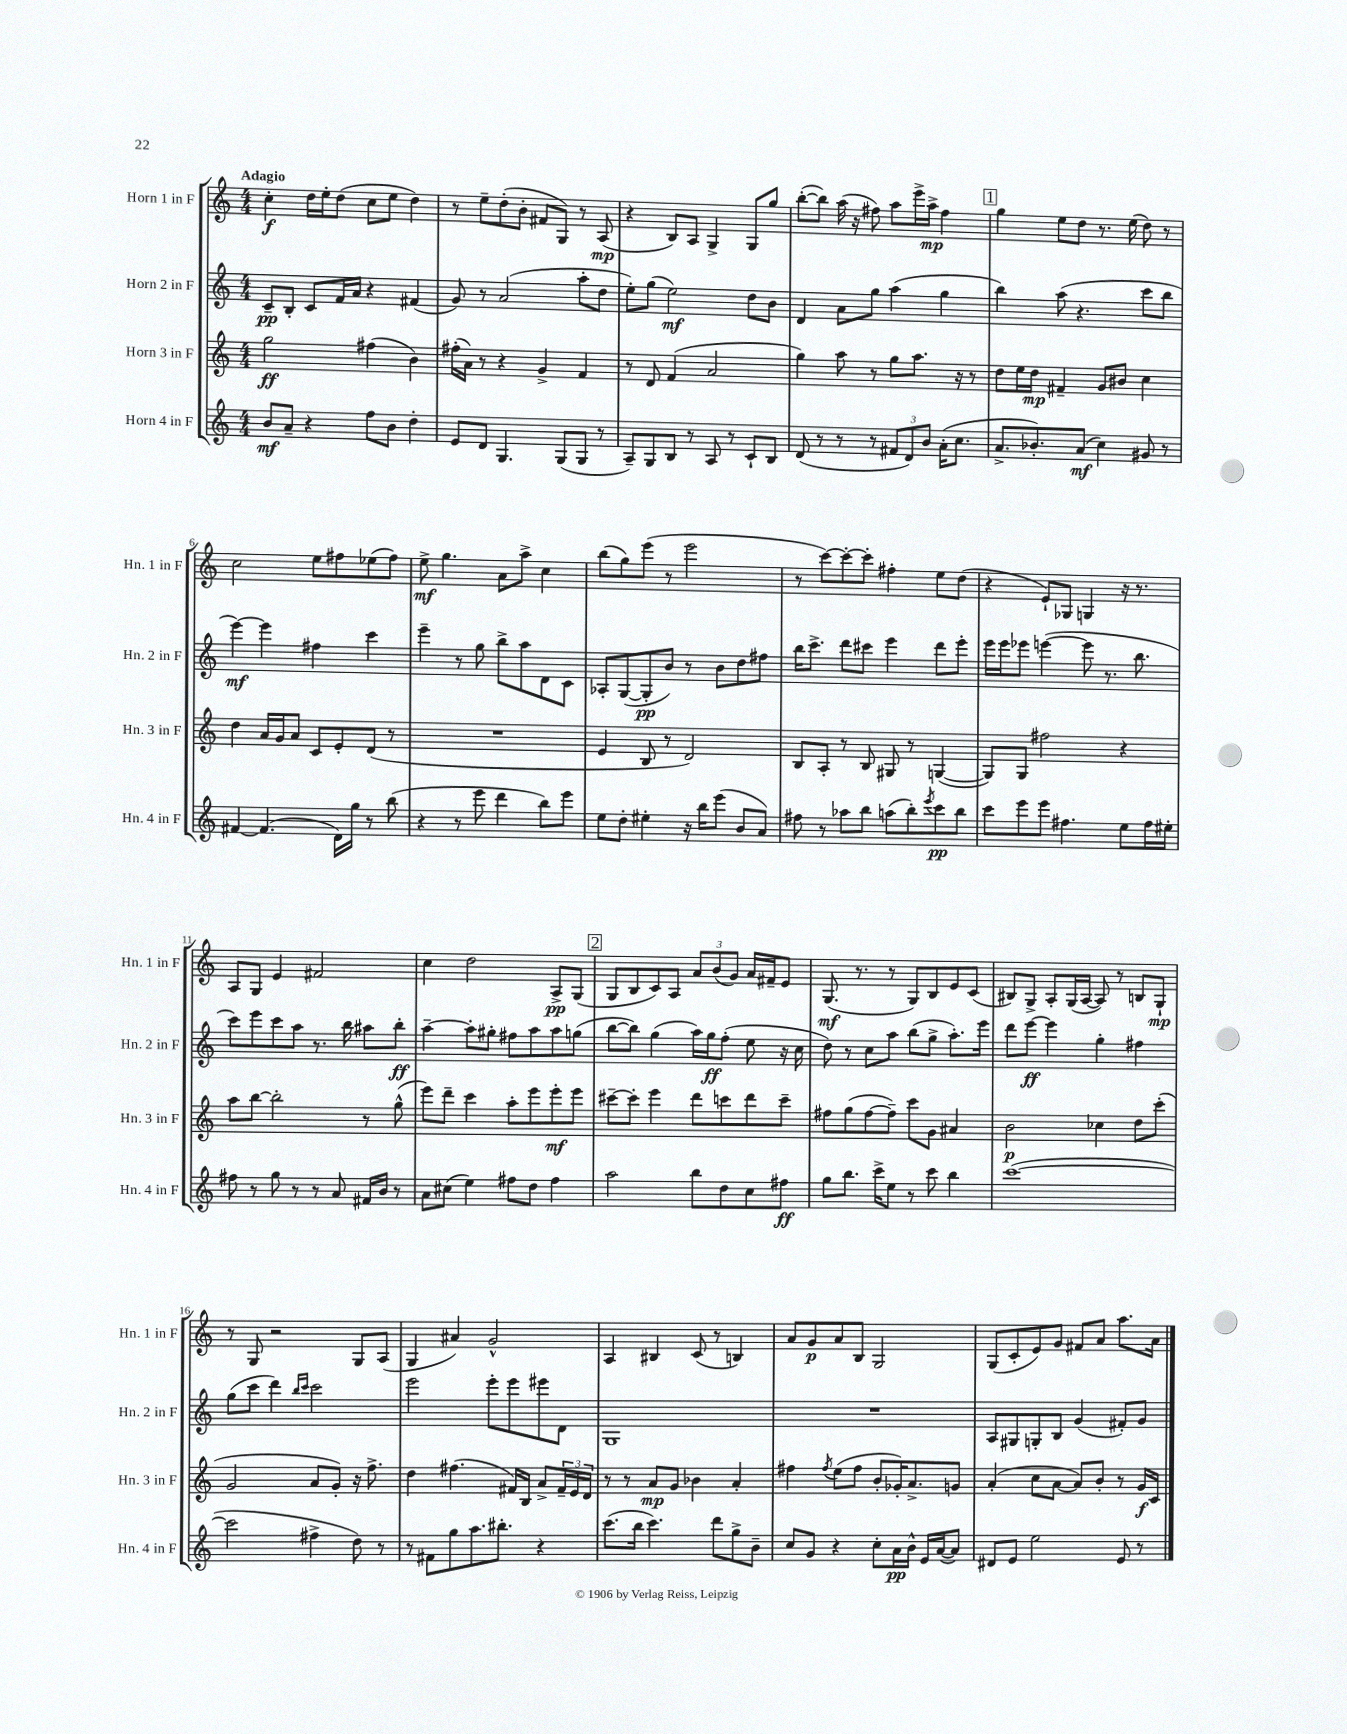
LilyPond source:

<<
\new StaffGroup <<
\new Staff = "s0" \with { instrumentName = "Horn 1 in F" shortInstrumentName = "Hn. 1 in F" } {
    \clef treble \key c \major \numericTimeSignature \time 4/4 \tempo "Adagio"
    c''4-.\f d''16 e''16-. d''8( c''8 e''8 d''4) |
    r8 e''8-- d''8-.( b'8-. fis'8 g8) r8 a8\mp( |
    r4 b8) a8 g4-> g8 g''8 |
    b''8~-.( b''8) a''16( r16 fis''8) a''8 e'''16-> a''16->\mp fis''4 |
    \mark \markup { \box "1" } g''4 e''8 d''8 r8. e''16( d''8) r8 |
    c''2 e''8 fis''8 ees''8( fis''8) |
    e''8->\mf g''4. a'8 a''8-> c''4 |
    b''8( g''8) e'''8( r8 e'''2 |
    r8 c'''8~) c'''8~-. c'''8-. fis''4-. e''8 d''8( |
    r4 e'8-!) ges8 g4 r16 r8. |
    a8 g8 e'4 fis'2 |
    c''4 d''2 a8->\pp g8( |
    \mark \markup { \box "2" } g8 b8 c'8) a8 \tuplet 3/2 { a'8 b'8( g'8) } a'16 fis'16-- e'8 |
    g8.\mf( r8. r8 g8) b8 e'8 c'8( |
    bis8) g8-> a8-. g16( a16~ a8) r8 b8 g8-!\mp |
    r8 g8 r2 g8 a8( |
    g4 ais'4) g'2-^ |
    a4 bis4 c'8( r8 b4) |
    a'8 g'8\p a'8 b8 g2 |
    g8( c'8-. e'8) g'8 fis'8 a'8 a''8. a'16 \bar "|." |
}
\new Staff = "s1" \with { instrumentName = "Horn 2 in F" shortInstrumentName = "Hn. 2 in F" } {
    \clef treble \key c \major \numericTimeSignature \time 4/4
    c'8--\pp b8-. c'8 f'16 a'16 r4 fis'4( |
    g'8) r8 a'2( a''8-. d''8 |
    e''8-.) g''8( e''2\mf) d''8 b'8 |
    d'4 a'8 g''8 a''4( g''4 |
    \mark \markup { \box "1" } b''4) a''8( r4. c'''8 b''8 |
    e'''4~\mf) e'''4 fis''4 c'''4 |
    e'''4-- r8 g''8 b''8-> a''8 d'8 c'8 |
    aes8-. g8~( g8-.\pp b'8) r8 b'8 d''8 fis''8 |
    b''16 c'''8.-> d'''8 cis'''8 e'''4 d'''8 e'''8-. |
    e'''16 e'''16 ees'''8 e'''4~( e'''8 r8. b''8. |
    c'''8) e'''8 c'''8 a''8 r8. b''16 ais''8 b''8-.\ff |
    a''4~-- a''8-. gis''8-. fis''8 a''8 a''8 g''8( |
    \mark \markup { \box "2" } b''8~ b''8) g''4( a''16) g''16\ff f''8-.( e''8 r16 c''16 |
    d''8) r8 c''8 a''8 b''8( g''8-> a''8.-.) e'''16 |
    d'''8 e'''8~\ff e'''4 g''4-. fis''4 |
    g''8( c'''8 d'''4) \grace { b''16 c'''16 } c'''2 |
    e'''2 e'''8-. e'''8 eis'''8 d'8 |
    g1 |
    R1 |
    a8 gis8 g8-. b8 g'4( fis'8-.) g'8 \bar "|." |
}
\new Staff = "s2" \with { instrumentName = "Horn 3 in F" shortInstrumentName = "Hn. 3 in F" } {
    \clef treble \key c \major \numericTimeSignature \time 4/4
    g''2\ff fis''4( b'4) |
    fis''16-.( a'16) r8 r4 g'4-> f'4 |
    r8 d'8 f'4( a'2 |
    g''4) a''8 r8 g''8 a''8. r16 r8 |
    \mark \markup { \box "1" } d''8 e''16 d''16\mp fis'4-- g'8 bis'8 c''4 |
    d''4 a'16 g'16 a'8 c'8 e'8-. d'8( r8 |
    R1 |
    e'4 b8 r8 d'2) |
    b8 a8-. r8 b8 gis8 r8 g4~( |
    g8) g8 fis''2 r4 |
    a''8 b''8~ b''2-. r8 g''8-^( |
    e'''8) d'''8-- c'''4 a''8-. e'''8 e'''8-.\mf e'''8 |
    \mark \markup { \box "2" } cis'''8~-- cis'''8-. e'''4 d'''8 c'''8 d'''8 c'''8-- |
    fis''8 g''8( fis''8~ fis''8--) c'''8 g'8 ais'4 |
    b'2\p ces''4 d''8 c'''8-.( |
    g'2 a'8 g'8-.) r16 f''8.-> |
    d''4 fis''4.( fis'16) b16 a'8-> \tuplet 3/2 { fis'16-- e'16 d'16 } |
    r8 r8 a'8\mp g'8 bes'4 a'4-. |
    fis''4 \acciaccatura { fis''8 } e''8( fis''8 b'8-. ges'16-.) a'8.-> g'8 |
    a'4-.( c''8 a'8~ a'8) b'8-. r8 g'16\f c'16 \bar "|." |
}
\new Staff = "s3" \with { instrumentName = "Horn 4 in F" shortInstrumentName = "Hn. 4 in F" } {
    \clef treble \key c \major \numericTimeSignature \time 4/4
    b'8\mf a'8-- r4 f''8 b'8 d''4-. |
    e'8 d'8 g4. g8( g8 r8 |
    a8--) g8 b8 r8 a8 r8 c'8-! b8 |
    d'8( r8 r8 r8 \tuplet 3/2 { fis'8 d'8) b'8 } a'16-.( c''8. |
    \mark \markup { \box "1" } a'8.-> bes'8.-.) a'8\mf( c''4) gis'8 r8 |
    fis'4~ fis'4.( d'16) g''16 r8 b''8( |
    r4 r8 e'''8 d'''4 b''8) e'''8 |
    e''8 d''8-. eis''4-. r16 b''16 e'''8( b'8 a'8) |
    fis''8 r8 aes''8 b''8 a''8( b''8-.) \acciaccatura { e'''8 } c'''8\pp b''8 |
    c'''8 e'''8 e'''8 fis''4. e''8 fis''16 eis''16-. |
    fis''8 r8 g''8 r8 r8 a'8 fis'16 b'16 r8 |
    a'8 cis''8( e''4) fis''8 d''8 fis''4 |
    \mark \markup { \box "2" } a''2 b''8 d''8 c''8 fis''8\ff |
    g''8 b''8. c'''16-> e''8 r8 c'''8 b''4 |
    c'''1~( |
    c'''2 fis''4-> d''8) r8 |
    r8 fis'8 g''8 a''8. bis''8.-. r4 |
    c'''8.( b''16 c'''4.) d'''8 g''8-> b'8-- |
    c''8 g'8 r4 c''8-. a'16\pp b'16-^ e'16 a'16~( a'8) |
    dis'8 e'8 e''2 e'8 r8 \bar "|." |
}
>>
>>
